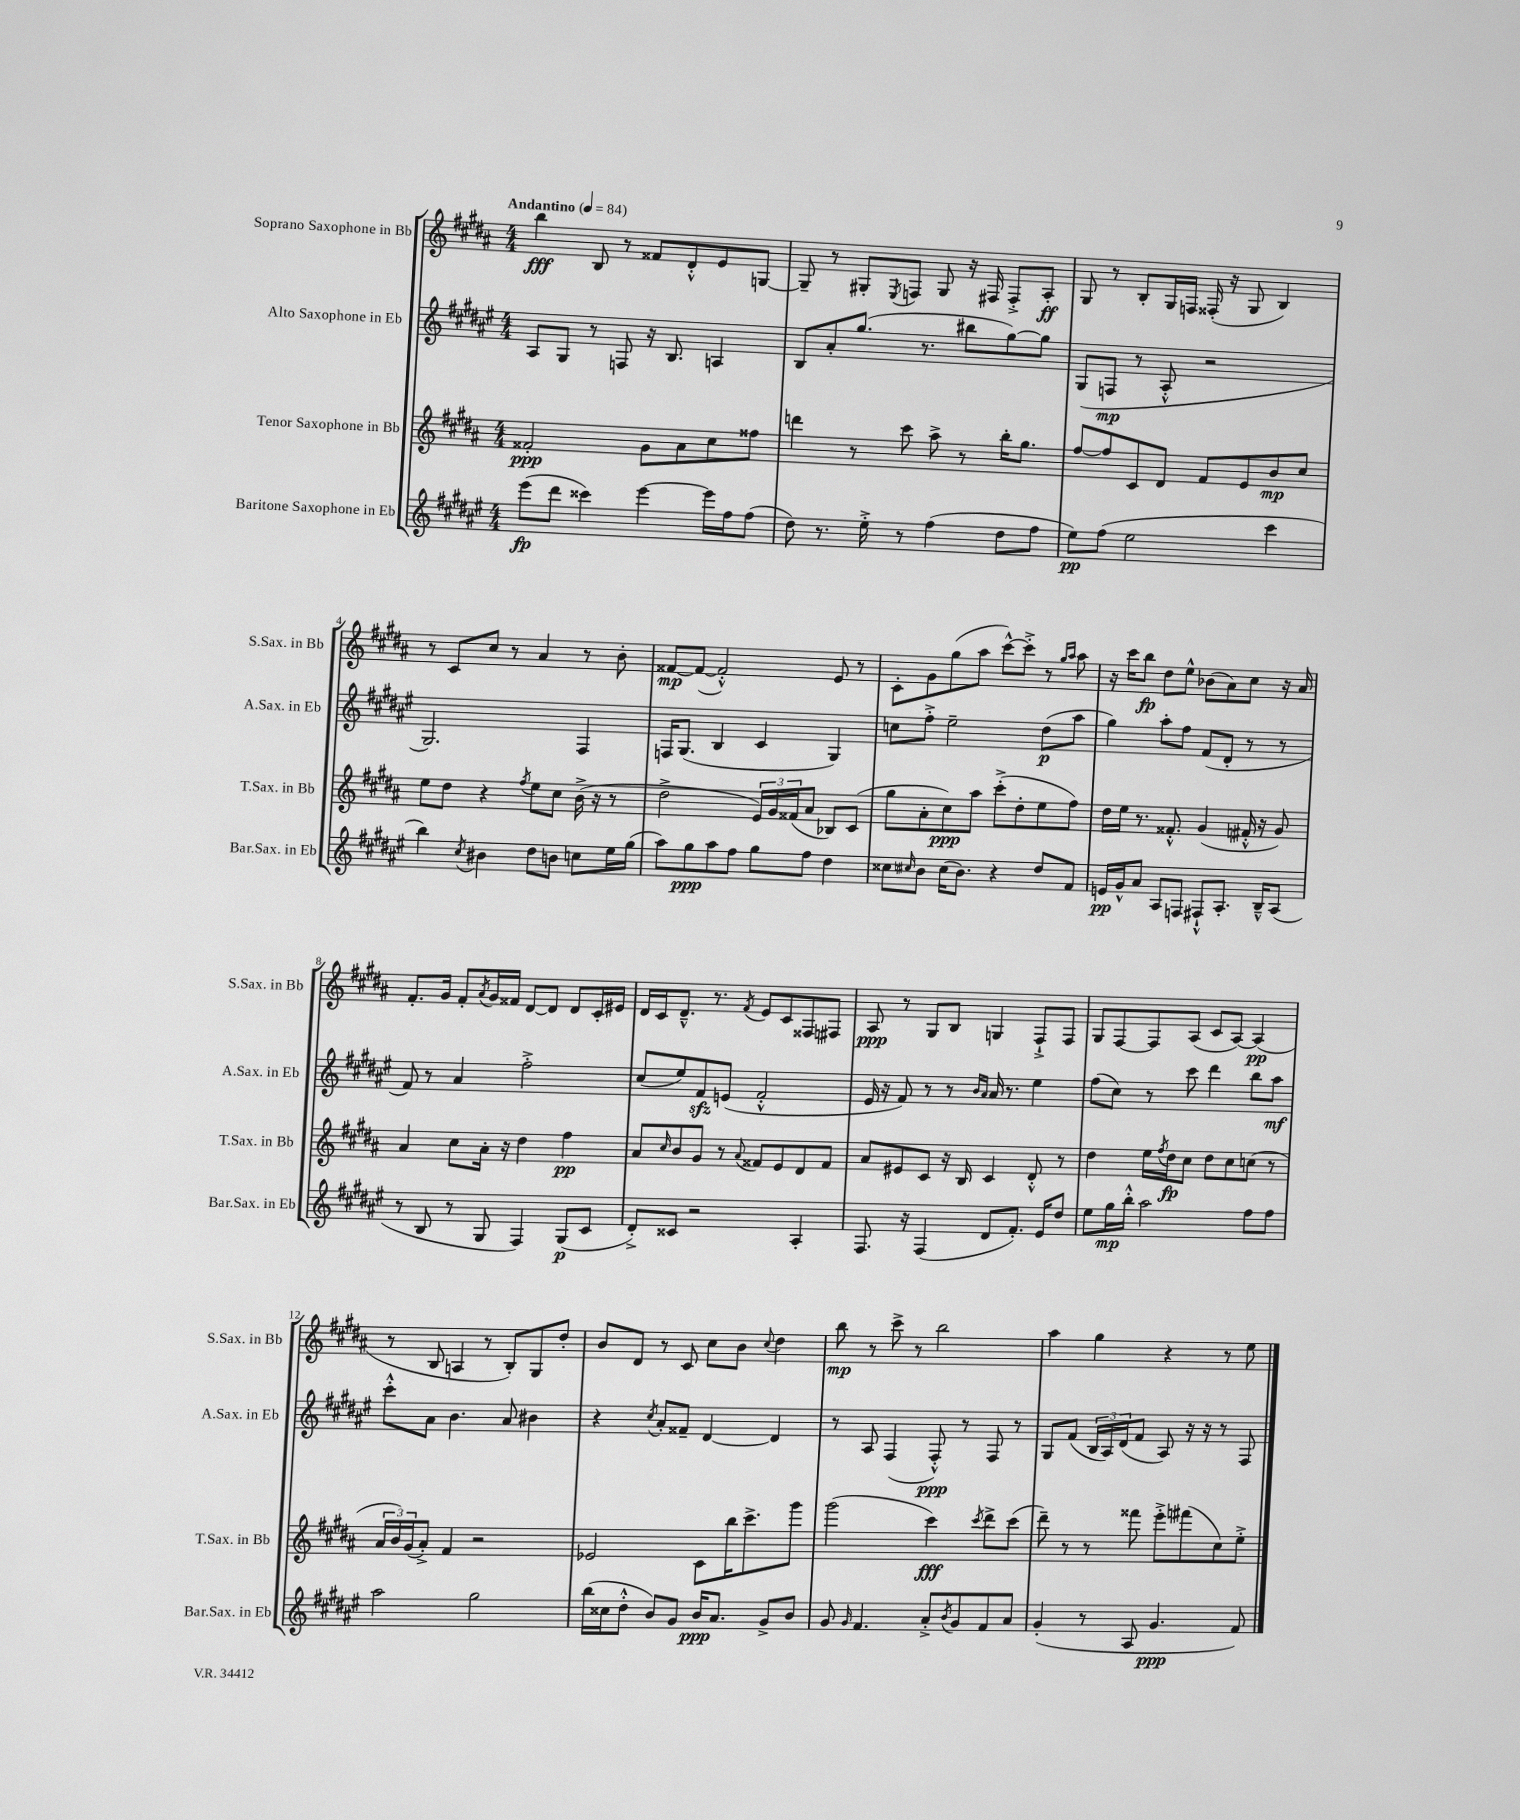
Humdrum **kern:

**kern	**kern	**kern	**kern
*staff4	*staff3	*staff2	*staff1
*clefG2	*clefG2	*clefG2	*clefG2
*k[f#c#g#d#a#e#]	*k[f#c#g#d#a#]	*k[f#c#g#d#a#e#]	*k[f#c#g#d#a#]
*M4/4	*M4/4	*M4/4	*M4/4
*MM84	*MM84	*MM84	*MM84
(8eee#	2f##'	8A#	4bb
8ddd#	.	8G#	.
4ccc##)	.	8r	8B
.	.	8F	8r
[4eee#	8g#	16r	8f##
.	.	8.B	.
.	8a#	.	8d#'^^
16eee#]	8cc#	4A	8e
16ff#	.	.	.
(8ff#	8ff##	.	[8G
=	=	=	=
8dd#)	4ddd	8B	8G~]
8.r	.	8a#'	8r
.	8r	(8.gg#	8G#'
16ee#'^	.	.	.
.	.	.	8qE
8r	8ccc#	.	8F
.	.	8.r	.
(4ff#	8aa#^	.	8G#
.	8r	8bb#	16r
.	.	.	16F#
8dd#	16bb'	[8gg#)	8F#'^
.	8.gg#	.	.
8ff#	.	8gg#]	8A#'
=	=	=	=
8ee#)	[8ff#	(8G#	8G#
(8ff#	8ff#]	8F	8r
2ee#	8c#	8r	8B'
.	8d#	8A#'^^	16G#
.	.	.	16F
.	8f#	2r	(16F##'
.	.	.	16r
.	8e	.	8G#
4ccc#	8b	.	4B)
.	8cc#	.	.
=	=	=	=
4bb)	8ee	2.G#)	8r
.	8dd#	.	8c#
8qcc#	.	.	.
4b#	4r	.	8cc#
.	.	.	8r
.	8qff#	.	.
8dd#	8ee	.	4a#
8b	8cc#	.	.
8cc	(16b^	4F#	8r
.	16r	.	.
16ee#	8r	.	8b'
(16gg#	.	.	.
=	=	=	=
8aa#)	2dd#^	16F	[8f##
.	.	(8.G#	.
8gg#	.	.	(8f##_
8aa#	.	4B	2f##'^^])
8ff#	.	.	.
8gg#	24e)	4c#	.
.	24g#	.	.
.	(24f##	.	.
8ff#	8a#	.	.
4dd#	8B-)	4G#)	8e
.	(8c#	.	8r
=	=	=	=
8cc##	8gg#	8cc	8c#'
16qqcc#	.	.	.
8b	8a#'	8ff#'^	8g#
(16cc#	8cc#)	2ee#~	(8gg#
8.b)	.	.	.
.	8aa#	.	8aa#
4r	(8ccc#'^	.	[8ccc#^^)
.	8dd#'	.	8ccc#'^]
8dd#	8ee	(8dd#	8r
.	.	.	16qqgg#
.	.	.	16qqaa#
8f#	8ff#)	8aa#	8aa#
=	=	=	=
16e	16dd#	4gg#)	16r
16g#^^	16ee	.	16ccc#
8a#	8.r	.	8bb
8A#	.	8aa#'	8dd#
.	8.f##'^^	.	.
8F	.	8ff#	8ee^^
8F#`^^	(4g#	(8f#	(8b-
8.A#'	.	8d#'	8a#)
.	16f#'^^	8r	8cc#
16B~^^	16r	.	.
(8A#	8g#)	8r	16r
.	.	.	16a#
=	=	=	=
8r	4a#	8f#)	8.f#'
8B	.	8r	.
.	.	.	16g#
8r	8cc#	4a#	8f#'
.	.	.	8qa#
8G#	16a#'	.	16g#
.	16r	.	16f##
4F#)	4dd#	2ff#'^	[8d#
.	.	.	8d#]
(8G#	4ff#	.	8d#
8c#	.	.	16c#'
.	.	.	16e#
=	=	=	=
8d#'^)	8a#	(8cc#	16d#
.	.	.	16c#
.	16qqcc#	.	.
8c##	8b	8ee#)	8.d#~^^
2r	8g#	8f#	.
.	.	.	8.r
.	8r	(8e	.
.	8qqa#	.	8qf#
.	8f##	2f#'^^	8e
.	8e	.	8c#
4A#'	8d#	.	8F##
.	8f##	.	8F#
=	=	=	=
8.F#	8a#	16e#	8A#
.	.	16r	.
.	8e#	8f#)	8r
16r	.	.	.
(4F#	8c#	8r	8G#
.	16r	8r	8B
.	16B	.	.
.	.	16qqb	.
.	.	16qqa#	.
8d#	4c#	16a#	4G
.	.	8.r	.
8.f#')	.	.	.
.	8d#'^^	4ee#	8F#`^
16e#	.	.	.
8dd#	8r	.	8F#
=	=	=	=
8ee#	4dd#	(8ff#	8G#
16gg#	.	8cc#)	[8F#
16bb'^^	.	.	.
2aa#	16ee	8r	8F#]
.	8qff#	.	.
.	16dd#	.	.
.	8cc#	8ccc#	(8A#
.	8dd#	4ddd#	8c#
.	8cc#	.	[8A#)
8ff#	(8cc	8bb	(4A#]
8ff#	8r	8aa#	.
=	=	=	=
2aa#	24a#	8ccc#'^^	8r
.	24b)	.	.
.	(24g#	.	.
.	8a#'^)	8a#	8B
.	4f#	4.b	4A
2gg#	2r	.	8r
.	.	8a#	8B')
.	.	4b#	8G#
.	.	.	8dd#'
=	=	=	=
(16bb	2e-	4r	8b
16cc##	.	.	.
8dd#'^^	.	.	8d#
.	.	8qcc#	.
8b)	.	8a#'	8r
8g#	.	8f##~	8c#
16b	8c#	[4d#	8cc#
8.a#	.	.	.
.	16bb	.	8b
.	8.ccc#^	.	.
.	.	.	8qqcc#
8g#^	.	4d#]	4dd#
8b	8ggg#	.	.
=	=	=	=
8g#	(2ggg#	8r	8bb
16qqg#	.	.	.
4.f#	.	8A#	8r
.	.	(4F#	8ccc#^
.	.	.	8r
8a#'^	4ccc#)	8F#'^^)	2bb
8qb	.	.	.
8g#	.	8r	.
.	8qccc#	.	.
8f#	8ddd#^	8F#	.
8a#	(8ccc#	8r	.
=	=	=	=
(4g#'	8ddd#~)	8G#	4aa#
.	8r	(8f#	.
8r	8r	24B	4gg#
.	.	24A#)	.
.	.	(24d#	.
8A#	8fff##	8f#	.
4.g#	8eee'^	8A#)	4r
.	(8fff#	16r	.
.	.	16r	.
.	8cc#)	8r	8r
8f#)	8ee'^	8F#	8ee
==	==	==	==
*-	*-	*-	*-
